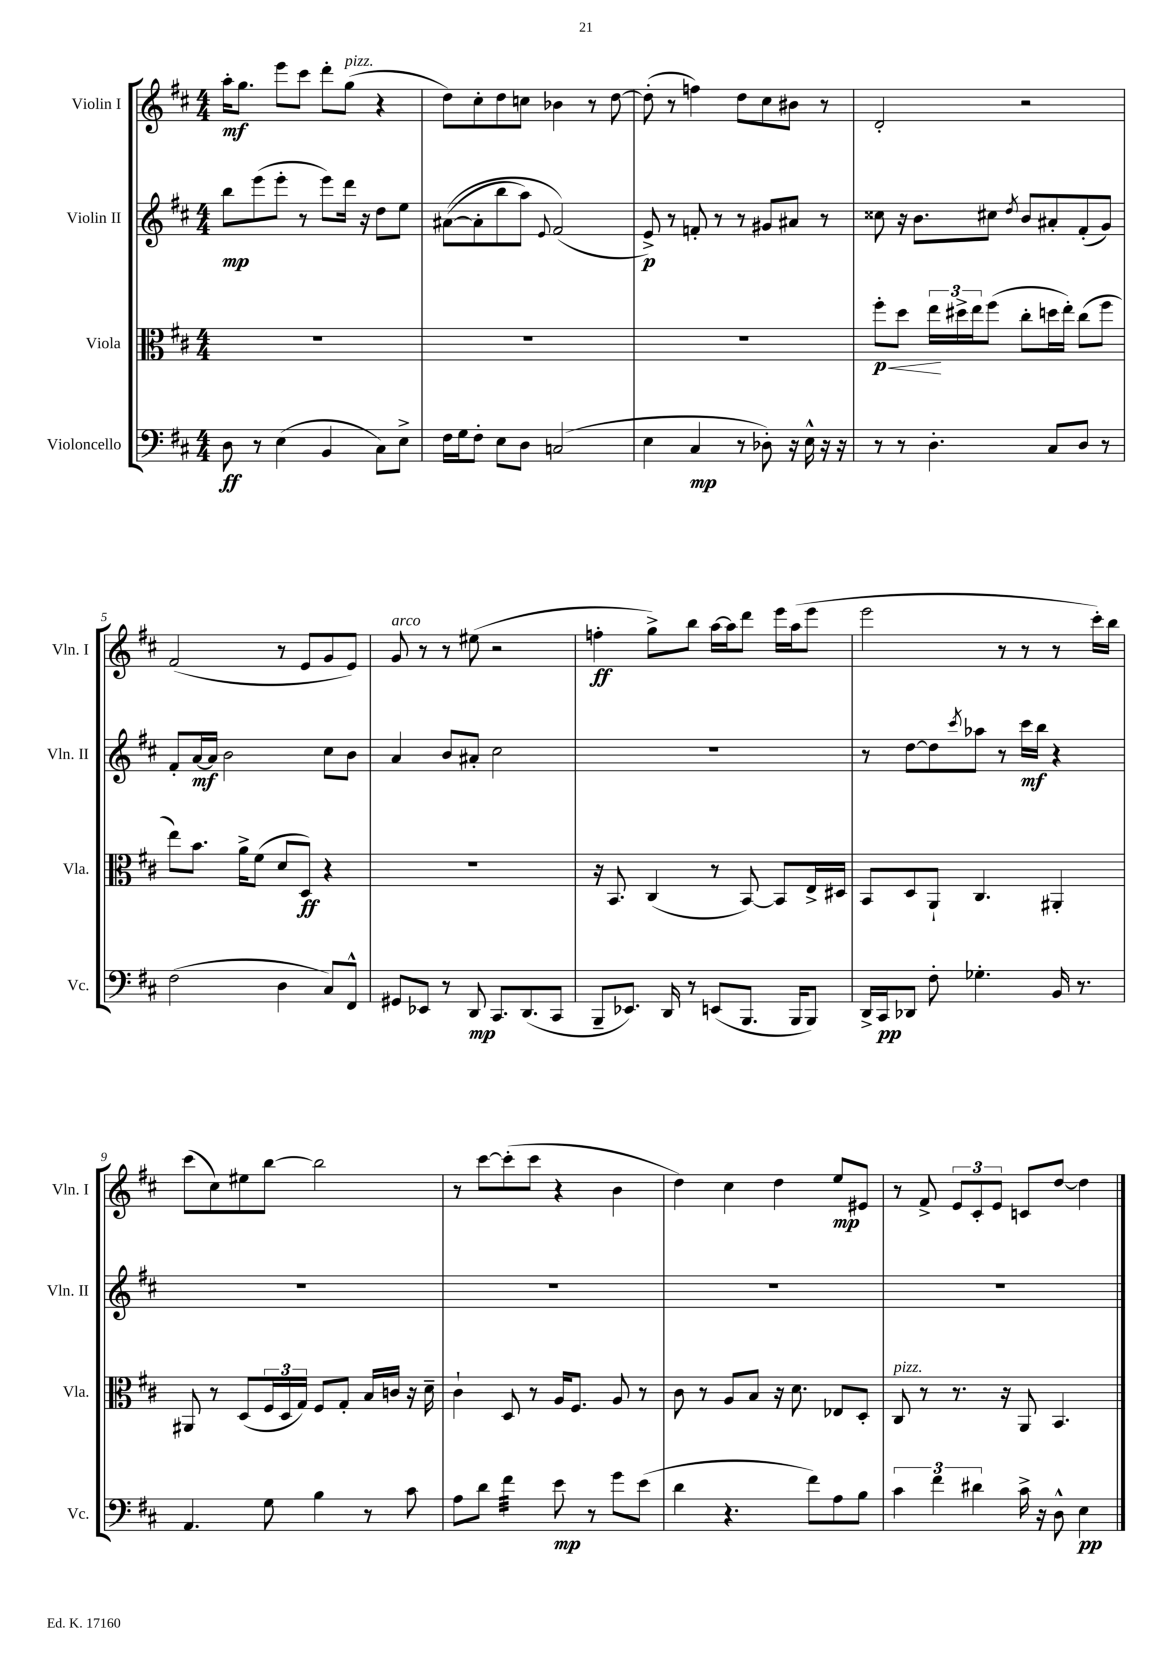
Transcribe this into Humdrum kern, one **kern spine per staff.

**kern	**kern	**kern	**kern
*staff4	*staff3	*staff2	*staff1
*clefF4	*clefC3	*clefG2	*clefG2
*k[f#c#]	*k[f#c#]	*k[f#c#]	*k[f#c#]
*M4/4	*M4/4	*M4/4	*M4/4
8D	1r	8bb	16aa'
.	.	.	8.gg
8r	.	(8eee	.
(4E	.	8eee'	8eee
.	.	8r	8ccc#
4BB	.	8eee)	8ddd'
.	.	16ddd	(8gg
.	.	16r	.
8C#)	.	8dd	4r
8E^	.	8ee	.
=	=	=	=
16F#	1r	&(([8a#	8dd)
16G	.	.	.
8F#'	.	8a#']	8cc#'
8E	.	8bb	8dd
8D	.	8aa)	8cc
.	.	8qqe	.
(2C	.	(2f#&)	4b-
.	.	.	8r
.	.	.	[8dd
=	=	=	=
4E	1r	8e^)	(8dd']
.	.	8r	8r
4C#	.	8f'	4ff)
.	.	8r	.
8r	.	8r	8dd
8D-')	.	8g#	8cc#
16r	.	8a#	8b#
16E^^	.	.	.
16r	.	8r	8r
16r	.	.	.
=	=	=	=
8r	8ff#'	8cc##	2d'
8r	8dd	16r	.
.	.	8.b	.
4.D'	24ee	.	.
.	24dd#^	.	.
.	24ee	.	.
.	(8ff#	8cc#	.
.	.	8qdd	.
.	8cc#'	8b	2r
8C#	16dd	8a#'	.
.	16ee')	.	.
8D	(8cc#	(8f#'	.
8r	8ff#	8g)	.
=	=	=	=
(2F#	8ee)	8f#'	(2f#
.	8.b	[16a	.
.	.	16a]	.
.	.	2b	.
.	16a^	.	.
.	(8f#	.	.
4D	8d	.	8r
.	8D)	.	8e
8C#)	4r	8cc#	8g
8FF#^^	.	8b	8e)
=	=	=	=
8GG#	1r	4a	8g
8EE-	.	.	8r
8r	.	8b	8r
8DD	.	8a#'	(8ee#
8.CC#	.	2cc#	2r
(8.DD	.	.	.
8CC#	.	.	.
=	=	=	=
8BBB~	16r	1r	4ff'
.	8.BB	.	.
8.EE-)	.	.	.
.	(4C#	.	8gg^)
16DD	.	.	.
8r	.	.	8bb
(8EE	8r	.	[16aa
.	.	.	16aa]
8.BBB	[8BB)	.	8ddd
.	8BB]	.	16eee
16BBB	.	.	(16aa
8BBB)	16E^	.	8eee
.	16D#	.	.
=	=	=	=
16DD^	8BB	8r	2eee
16CC#	.	.	.
8DD-	8D	[8dd	.
8F#'	8AA`	8dd]	.
.	.	8qccc#	.
4.G-'	4.C#	8aa-	.
.	.	8r	8r
.	.	16ccc#	8r
.	.	16bb	.
16BB	4AA#'	4r	8r
8.r	.	.	.
.	.	.	16ccc#')
.	.	.	16bb
=	=	=	=
4.AA	8AA#	1r	(8ccc#
.	8r	.	8cc#)
.	(8D	.	8ee#
8G	24F#	.	[8bb
.	24D	.	.
.	24G)	.	.
4B	8F#	.	2bb]
.	8G'	.	.
8r	16B	.	.
.	16c	.	.
8c#	16r	.	.
.	16d~	.	.
=	=	=	=
8A	4c#`	1r	8r
8d	.	.	[8ccc#
4f#	8D	.	(8ccc#']
.	8r	.	8ccc#
8e	16A	.	4r
.	8.F#	.	.
8r	.	.	.
8g	8A	.	4b
(8e	8r	.	.
=	=	=	=
4d	8c#	1r	4dd)
.	8r	.	.
4.r	8A	.	4cc#
.	8B	.	.
.	16r	.	4dd
.	8.d	.	.
8f#)	.	.	.
8A	8E-	.	8ee
8B	8D'	.	8e#
=	=	=	=
6c#	8C#	1r	8r
.	8r	.	8f#^
6f#	.	.	.
.	8.r	.	12e
6d#	.	.	12c#'
.	.	.	12e
.	16r	.	.
16c#^	8AA	.	8c
16r	.	.	.
8D^^	4.BB	.	[8dd
4E	.	.	4dd]
==	==	==	==
*-	*-	*-	*-
